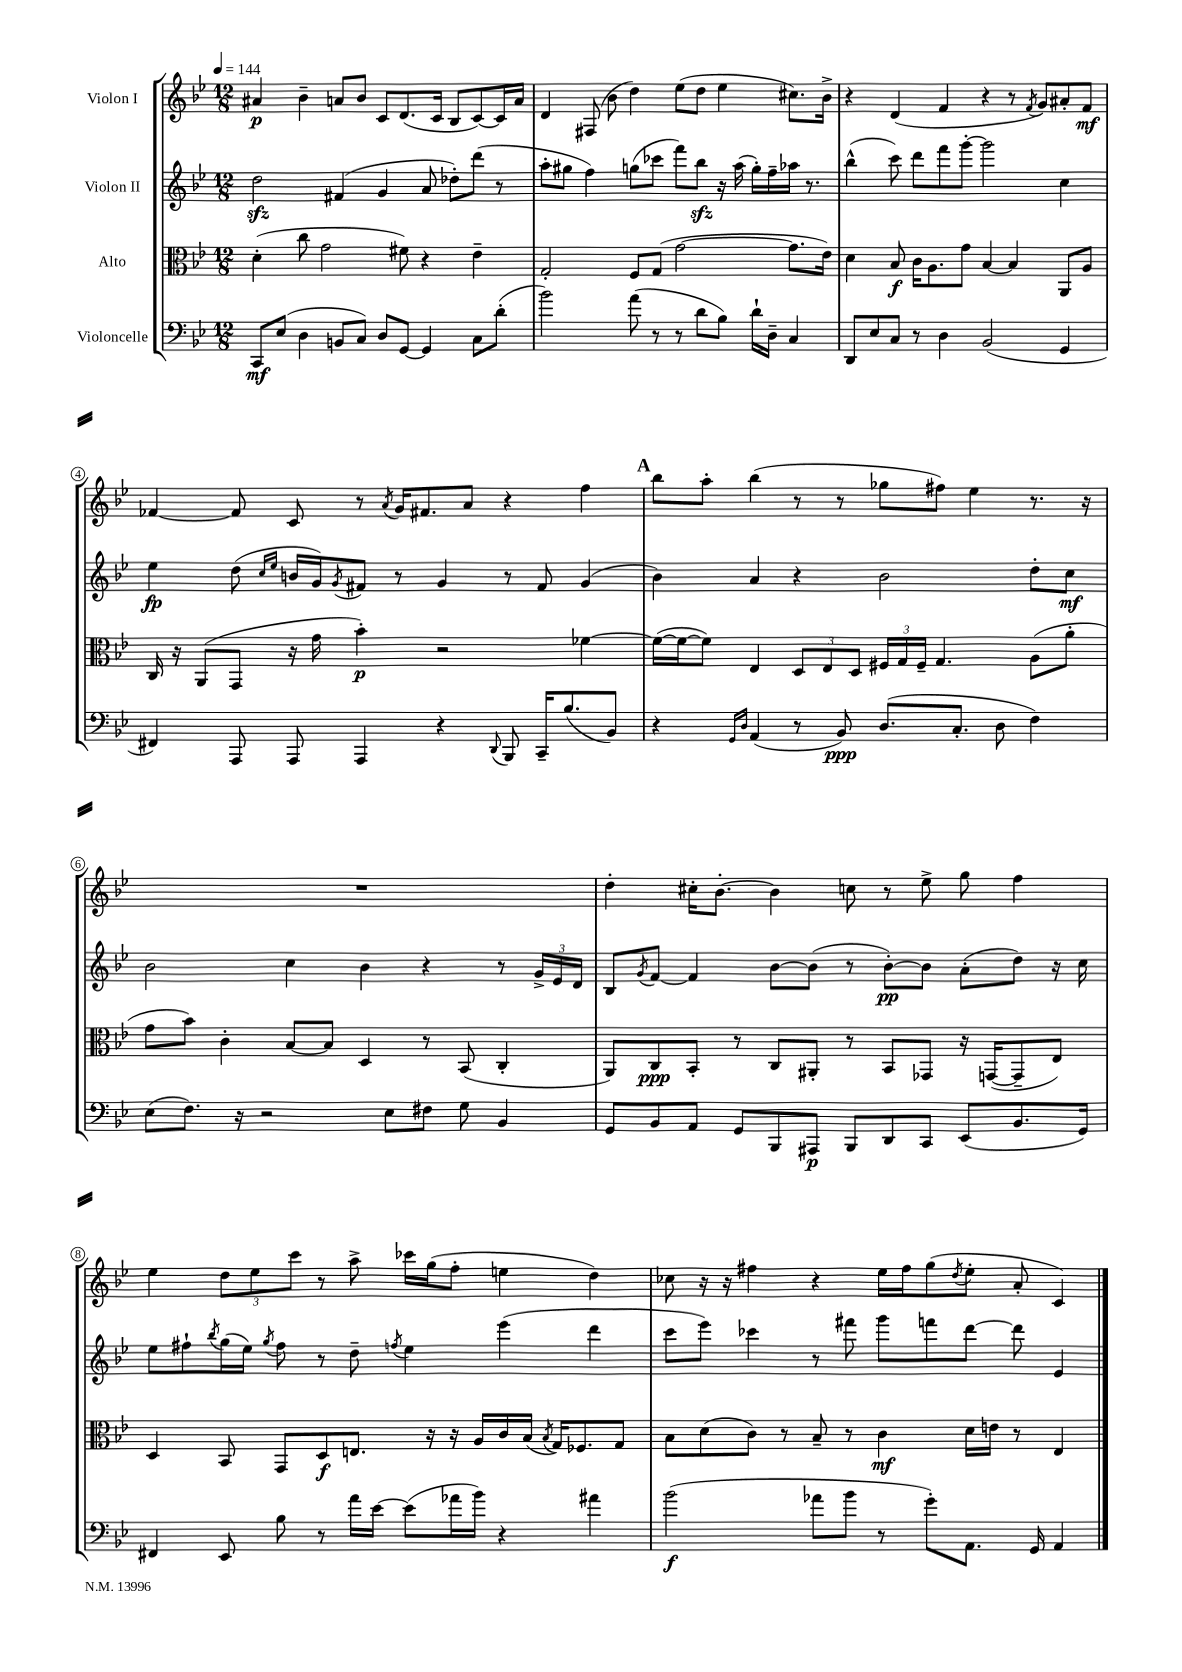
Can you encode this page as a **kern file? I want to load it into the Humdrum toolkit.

**kern	**dynam	**kern	**dynam	**kern	**dynam	**kern	**dynam
*part4	*part4	*part3	*part3	*part2	*part2	*part1	*part1
*staff4	*staff4	*staff3	*staff3	*staff2	*staff2	*staff1	*staff1
*I"Violoncelle	*	*I"Alto	*	*I"Violon II	*	*I"Violon I	*
*clefF4	*	*clefC3	*	*clefG2	*	*clefG2	*
*k[b-e-]	*	*k[b-e-]	*	*k[b-e-]	*	*k[b-e-]	*
*M12/8	*	*M12/8	*	*M12/8	*	*M12/8	*
*MM144	*	*MM144	*	*MM144	*	*MM144	*
=1	=1	=1	=1	=1	=1	=1	=1
8CC/L	mf	(4d'\	.	2ddzz\	.	4a#X/	p
(8E-/J	.	.	.	.	.	.	.
4D\	.	8cc\	.	.	.	4b-~\	.
.	.	2g\	.	.	.	.	.
8BBn/L	.	.	.	(4f#X/	.	8an/L	.
8C/J)	.	.	.	.	.	8b-/J	.
8D/L	.	.	.	4g/	.	8c/L	.
[8GG/J	.	8f#X\)	.	.	.	(8.d/	.
4GG/]	.	4r	.	8a/	.	.	.
.	.	.	.	.	.	16c/Jk	.
.	.	.	.	8dd-X'\L)	.	8B-/L	.
8C\L	.	4e-~\	.	(8ddd\J	.	[8c/)	.
(8d'\J	.	.	.	8r	.	16c/L]	.
.	.	.	.	.	.	16a/JJ	.
=2	=2	=2	=2	=2	=2	=2	=2
2b-\)	.	2G'/	.	8aa'\L	.	4d/	.
.	.	.	.	8gg#X\J	.	.	.
.	.	.	.	4ff\)	.	(8F#X/	.
.	.	.	.	.	.	8b-\	.
(8a\	.	8F/L	.	(8ggn\L	.	4dd\)	.
8r	.	(8G/J	.	8ccc-X\J	.	.	.
8r	.	[2g\	.	8fff\L)	.	(8ee-\L	.
8d\L	.	.	.	8bb-zz\J	.	8dd\J	.
8B-\J)	.	.	.	16r	.	4ee-\	.
.	.	.	.	(16aa\	.	.	.
16d`\LL	.	.	.	16gg'\LL)	.	.	.
16D~\JJ	.	.	.	16ff~\	.	.	.
4C/	.	8.g\L]	.	16aa-X\JJ	.	8.cc#X\L)	.
.	.	.	.	8.r	.	.	.
.	.	16e-\Jk)	.	.	.	16b-^\Jk	.
=3	=3	=3	=3	=3	=3	=3	=3
8DD/L	.	4d\	.	(4bb-^^\	.	4r	.
8E-/	.	.	.	.	.	.	.
8C/J	.	8B-/	f	8ccc\)	.	(4d/	.
8r	.	16c\KL	.	8ddd\L	.	.	.
.	.	8.A\	.	.	.	.	.
4D\	.	.	.	8fff\	.	4f/	.
.	.	8g\J	.	[8ggg'\J	.	.	.
(2BB-/	.	[4B-/	.	2ggg\]	.	4r	.
.	.	4B-/]	.	.	.	8r	.
.	.	.	.	.	.	8qf/	.
.	.	.	.	.	.	8g/L)	.
4GG/	.	8AA/L	.	4cc\	.	8a#X'/	.
.	.	8A/J	.	.	.	8f/J	mf
!!LO:LB:g=z
=4	=4	=4	=4	=4	=4	=4	=4
4FF#X/)	.	16C/	.	4ee-\	fp	[4f-X/	.
.	.	16r	.	.	.	.	.
.	.	(8AA/L	.	.	.	.	.
8AAA/	.	8GG/J	.	(8dd\	.	8f-/]	.
.	.	.	.	16qqcc/LL	.	.	.
.	.	.	.	16qqee-/JJ	.	.	.
8AAA/	.	16r	.	16bn/LL	.	8c/	.
.	.	16g\	.	16g/J)	.	.	.
.	.	.	.	8qg/	.	.	.
4AAA/	.	4b-'\)	p	8f#X/J	.	8r	.
.	.	.	.	.	.	8qa/	.
.	.	.	.	8r	.	16g/KL	.
.	.	.	.	.	.	8.f#X/	.
4r	.	2r	.	4g/	.	.	.
.	.	.	.	.	.	8a/J	.
8qqDD/	.	.	.	.	.	.	.
8BBB-/	.	.	.	8r	.	4r	.
16CC~/KL	.	.	.	8f#/	.	.	.
(8.B-/	.	.	.	.	.	.	.
.	.	[4f-X\	.	(4g/	.	4ff\	.
8BB-/J)	.	.	.	.	.	.	.
!!LO:REH:place=s1:t=A
=5	=5	=5	=5	=5	=5	=5	=5
4r	.	(16f-\LL_	.	4b-\)	.	8bb-\L	.
.	.	16f-\J_	.	.	.	.	.
.	.	8f-\J])	.	.	.	8aa'\J	.
16qqGG/LL	.	.	.	.	.	.	.
16qqD/JJ	.	.	.	.	.	.	.
(4AA/	.	4E-/	.	4a/	.	(4bb-\	.
8r	.	12D/L	.	4r	.	8r	.
.	.	12E-/	.	.	.	.	.
8BB-/)	ppp	.	.	.	.	8r	.
.	.	12D/J	.	.	.	.	.
(8.D/L	.	24F#X/LL	.	2b-\	.	8gg-X\L	.
.	.	24G/	.	.	.	.	.
.	.	24F#~/JJ	.	.	.	.	.
.	.	4.G/	.	.	.	8ff#X\J)	.
8.C'/J	.	.	.	.	.	.	.
.	.	.	.	.	.	4ee-\	.
8D\	.	.	.	.	.	.	.
4F\)	.	(8A\L	.	8dd'\L	.	8.r	.
.	.	8a'\J	.	8cc\J	mf	.	.
.	.	.	.	.	.	16r	.
!!LO:LB:g=z
=6	=6	=6	=6	=6	=6	=6	=6
(8E-\L	.	8g\L	.	2b-\	.	1.r	.
8.F\J)	.	8b-\J)	.	.	.	.	.
.	.	4c'\	.	.	.	.	.
16r	.	.	.	.	.	.	.
2r	.	.	.	.	.	.	.
.	.	[8B-/L	.	4cc\	.	.	.
.	.	8B-/J]	.	.	.	.	.
.	.	4D/	.	4b-\	.	.	.
8E-\L	.	.	.	.	.	.	.
8F#X\J	.	8r	.	4r	.	.	.
8G\	.	(8BB-/	.	.	.	.	.
4BB-/	.	4C'/	.	8r	.	.	.
.	.	.	.	24g^/LL	.	.	.
.	.	.	.	24e-/	.	.	.
.	.	.	.	24d/JJ	.	.	.
=7	=7	=7	=7	=7	=7	=7	=7
8GG/L	.	8AA/L)	.	8B-/L	.	4dd'\	.
.	.	.	.	8qg/	.	.	.
8BB-/	.	8C/	ppp	[8f/J	.	.	.
8AA/J	.	8BB-'/J	.	4f/]	.	16cc#X'\KL	.
.	.	.	.	.	.	[8.b-'\J	.
8GG/L	.	8r	.	.	.	.	.
8BBB-/	.	8C/L	.	[8b-\L	.	4b-\]	.
8AAA#X/J	p	8AA#X'/J	.	(8b-\J]	.	.	.
8BBB-/L	.	8r	.	8r	.	8ccn\	.
8DD/	.	8BB-/L	.	[8b-'\L)	pp	8r	.
8CC/J	.	8GG-X/J	.	8b-\J]	.	8ee-^\	.
(8EE-/L	.	16r	.	(8a'\L	.	8gg\	.
.	.	([16GGn/KL	.	.	.	.	.
8.BB-/	.	8GG~/]	.	8dd\J)	.	4ff\	.
.	.	8E-/J)	.	16r	.	.	.
16GG/Jk)	.	.	.	16cc\	.	.	.
!!LO:LB:g=z
=8	=8	=8	=8	=8	=8	=8	=8
4FF#X/	.	4D/	.	8ee-\L	.	4ee-\	.
.	.	.	.	8ff#X`\	.	.	.
.	.	.	.	8qbb-/	.	.	.
8EE-/	.	8BB-/	.	(16gg\L	.	12dd\L	.
.	.	.	.	16ee-\JJ)	.	.	.
.	.	.	.	.	.	12ee-\	.
.	.	.	.	8qgg/	.	.	.
8B-\	.	8GG/L	.	8ff#\	.	.	.
.	.	.	.	.	.	12ccc\J	.
8r	.	8D/	f	8r	.	8r	.
16a\LL	.	8.En/J	.	8dd~\	.	8aa^\	.
[16e-\JJ	.	.	.	.	.	.	.
.	.	.	.	8qffn/	.	.	.
(8e-\L]	.	.	.	4ee-\	.	16ccc-X\LL	.
.	.	16r	.	.	.	(16gg\J	.
16a-X\L	.	16r	.	.	.	8ff'\J	.
16b-\JJ)	.	16A/LL	.	.	.	.	.
4r	.	16c/	.	(4eee-\	.	4een\	.
.	.	(16B-/JJ	.	.	.	.	.
.	.	8qB-/	.	.	.	.	.
.	.	16G/KL)	.	.	.	.	.
.	.	8.F-X/	.	.	.	.	.
4a#X\	.	.	.	4ddd\	.	4dd\)	.
.	.	8G/J	.	.	.	.	.
=9	=9	=9	=9	=9	=9	=9	=9
(2b-\	f	8B-\L	.	8ccc\L	.	8cc-X\	.
.	.	(8d\	.	8eee-\J)	.	16r	.
.	.	.	.	.	.	16r	.
.	.	8c\J)	.	4ccc-X\	.	4ff#X\	.
.	.	8r	.	.	.	.	.
8a-X\L	.	8B-~/	.	8r	.	4r	.
8b-\J	.	8r	.	8fff#X\	.	.	.
8r	.	4c\	mf	8ggg\L	.	16ee-\LL	.
.	.	.	.	.	.	16ff#\J	.
8g'\L)	.	.	.	8fffn\	.	(8gg\	.
.	.	.	.	.	.	8qdd/	.
8.AA\J	.	16d\LL	.	[8ddd\J	.	8ee-'\J	.
.	.	16en\JJ	.	.	.	.	.
.	.	8r	.	8ddd\]	.	8a'/	.
16GG/	.	.	.	.	.	.	.
4AA/	.	4E-/	.	4e-/	.	4c/)	.
==	==	==	==	==	==	==	==
*-	*-	*-	*-	*-	*-	*-	*-
